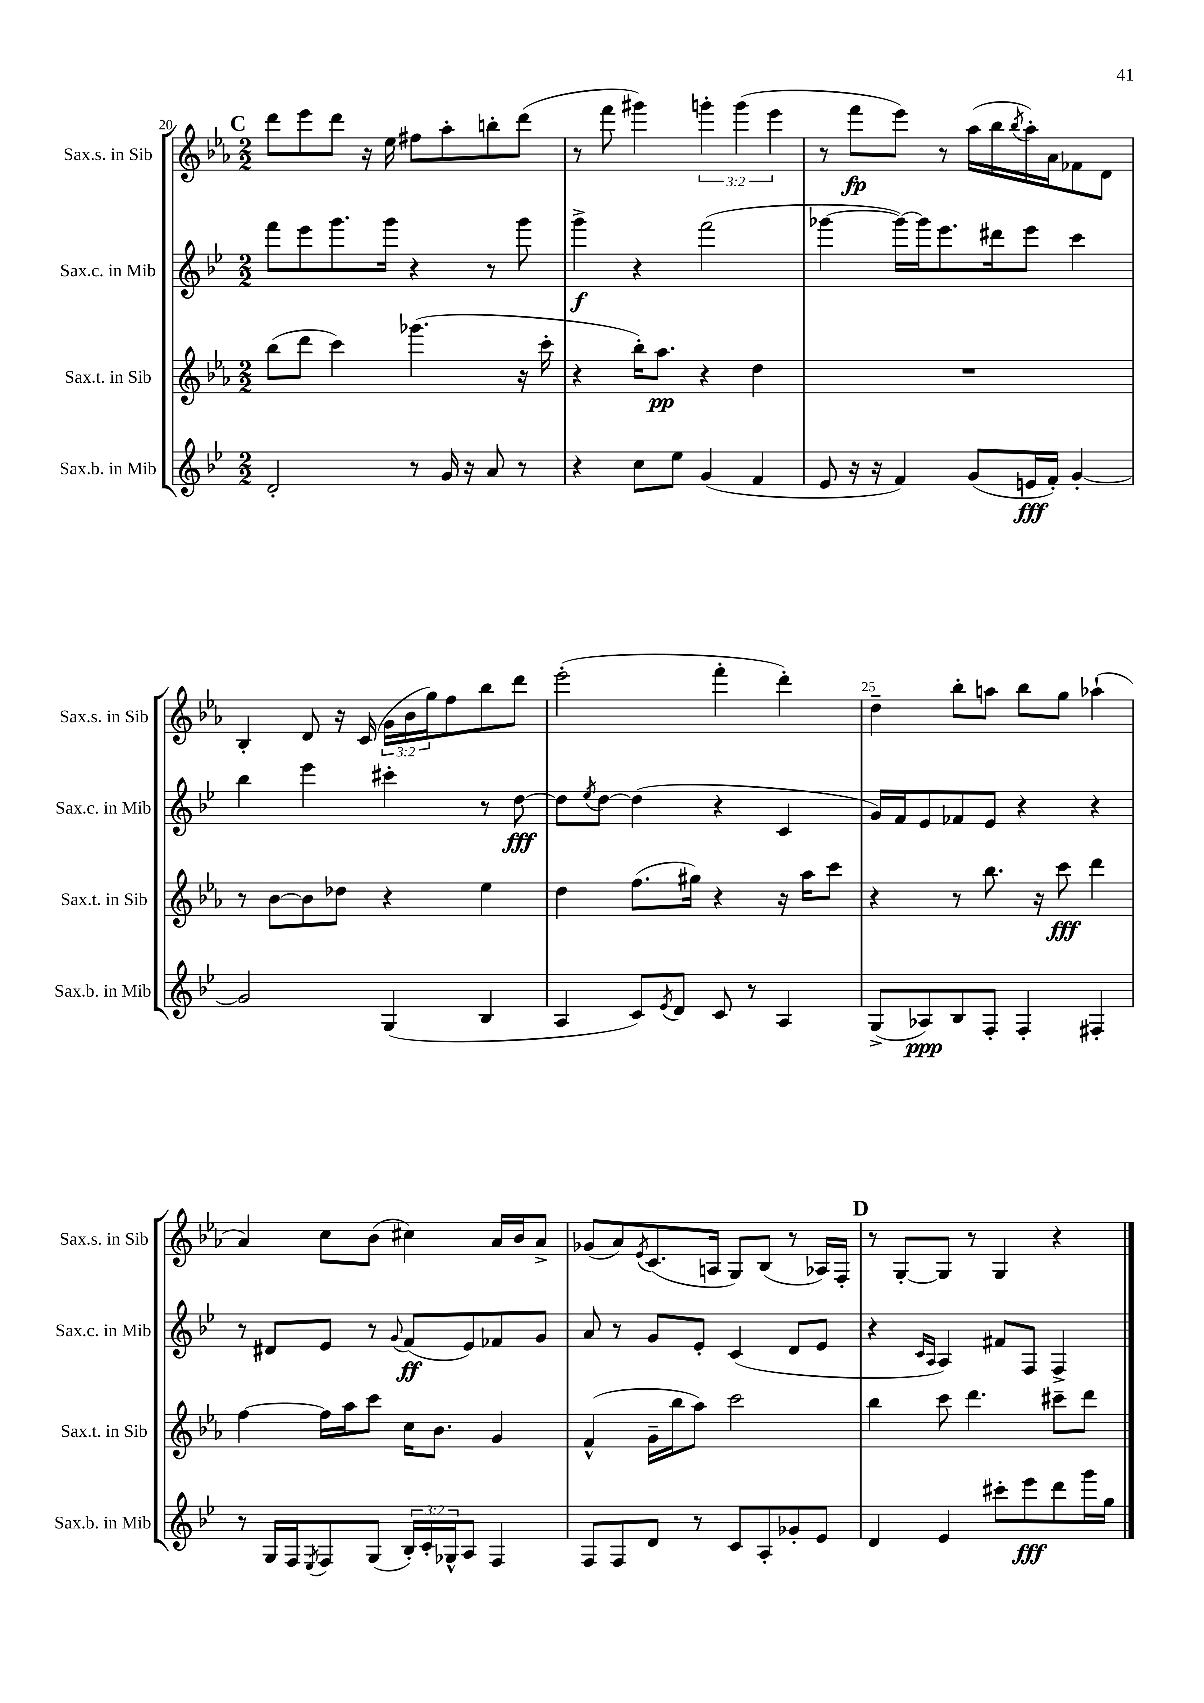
<<
\new StaffGroup <<
\new Staff = "s0" \with { instrumentName = "Sax.s. in Sib" shortInstrumentName = "Sax.s. in Sib" } {
    \clef treble \key ees \major \numericTimeSignature \time 2/2 \override Staff.TupletNumber.text = #tuplet-number::calc-fraction-text
    \mark \markup { \bold "C" } d'''8 ees'''8 d'''8 r16 ees''16 fis''8 aes''8-. b''8-. d'''8( |
    r8 f'''8 gis'''4) \tuplet 3/2 { g'''4-. g'''4( ees'''4 } |
    r8 f'''8\fp ees'''8) r8 aes''16( bes''16 \acciaccatura { bes''8 } aes''16-.) aes'16 fes'8 d'8 |
    bes4-. d'8 r16 c'16( \tuplet 3/2 { g'16 bes'16 g''16) } f''8 bes''8 d'''8 |
    ees'''2-.( f'''4-. d'''4-.) |
    d''4-- bes''8-. a''8 bes''8 g''8 aes''4-!( |
    aes'4) c''8 bes'8( cis''4) aes'16 bes'16 aes'8-> |
    ges'8( aes'8) \acciaccatura { ees'8 } c'8.( a16 g8) bes8( r8 aes16) f16-. |
    \mark \markup { \bold "D" } r8 g8~-. g8 r8 g4 r4 \bar "|." |
}
\new Staff = "s1" \with { instrumentName = "Sax.c. in Mib" shortInstrumentName = "Sax.c. in Mib" } {
    \clef treble \key bes \major \numericTimeSignature \time 2/2
    \mark \markup { \bold "C" } f'''8 ees'''8 g'''8. g'''16 r4 r8 g'''8 |
    g'''4->\f r4 f'''2( |
    ges'''4~ ges'''16~) ges'''16 ees'''8. dis'''16 ees'''8 c'''4 |
    bes''4 ees'''4 cis'''4-. r8 d''8~\fff |
    d''8 \acciaccatura { ees''8 } d''8~ d''4( r4 c'4 |
    g'16) f'16 ees'8 fes'8 ees'8 r4 r4 |
    r8 dis'8 ees'8 r8 \appoggiatura { g'8 } f'8\ff( ees'8) fes'8 g'8 |
    a'8 r8 g'8 ees'8-. c'4( d'8 ees'8 |
    \mark \markup { \bold "D" } r4 \grace { c'16 a16 } a4) fis'8 f8 f4-> \bar "|." |
}
\new Staff = "s2" \with { instrumentName = "Sax.t. in Sib" shortInstrumentName = "Sax.t. in Sib" } {
    \clef treble \key ees \major \numericTimeSignature \time 2/2
    \mark \markup { \bold "C" } bes''8( d'''8 c'''4) ges'''4.( r16 c'''16-. |
    r4 bes''16-.) aes''8.\pp r4 d''4 |
    R1 |
    r8 bes'8~ bes'8 des''8 r4 ees''4 |
    d''4 f''8.( gis''16) r4 r16 aes''16 c'''8 |
    r4 r8 bes''8. r16 c'''8\fff d'''4 |
    f''4~ f''16 aes''16 c'''8 c''16 bes'8. g'4 |
    f'4-^( g'16-- bes''16 aes''8) c'''2 |
    \mark \markup { \bold "D" } bes''4 c'''8 d'''4. cis'''8-- d'''8 \bar "|." |
}
\new Staff = "s3" \with { instrumentName = "Sax.b. in Mib" shortInstrumentName = "Sax.b. in Mib" } {
    \clef treble \key bes \major \numericTimeSignature \time 2/2 \override Staff.TupletNumber.text = #tuplet-number::calc-fraction-text
    \mark \markup { \bold "C" } d'2-. r8 g'16 r16 a'8 r8 |
    r4 c''8 ees''8 g'4( f'4 |
    ees'8 r16 r16 f'4) g'8( e'16\fff f'16-.) g'4~-. |
    g'2 g4( bes4 |
    a4 c'8) \acciaccatura { ees'8 } d'8 c'8 r8 a4 |
    g8->( aes8\ppp) bes8 f8-. f4-. fis4-. |
    r8 g16 f16 \acciaccatura { ees8 } f8 g8( \tuplet 3/2 { bes16-.) c'16-. ges16-^ } a8 f4 |
    f8 f8 d'8 r8 c'8 a8-. ges'8-. ees'8 |
    \mark \markup { \bold "D" } d'4 ees'4 cis'''8-. ees'''8\fff d'''8 g'''16 g''16 \bar "|." |
}
>>
>>
\layout { \context { \Score currentBarNumber = #20 \override BarNumber.break-visibility = ##(#f #t #t) barNumberVisibility = #(every-nth-bar-number-visible 5) } }
